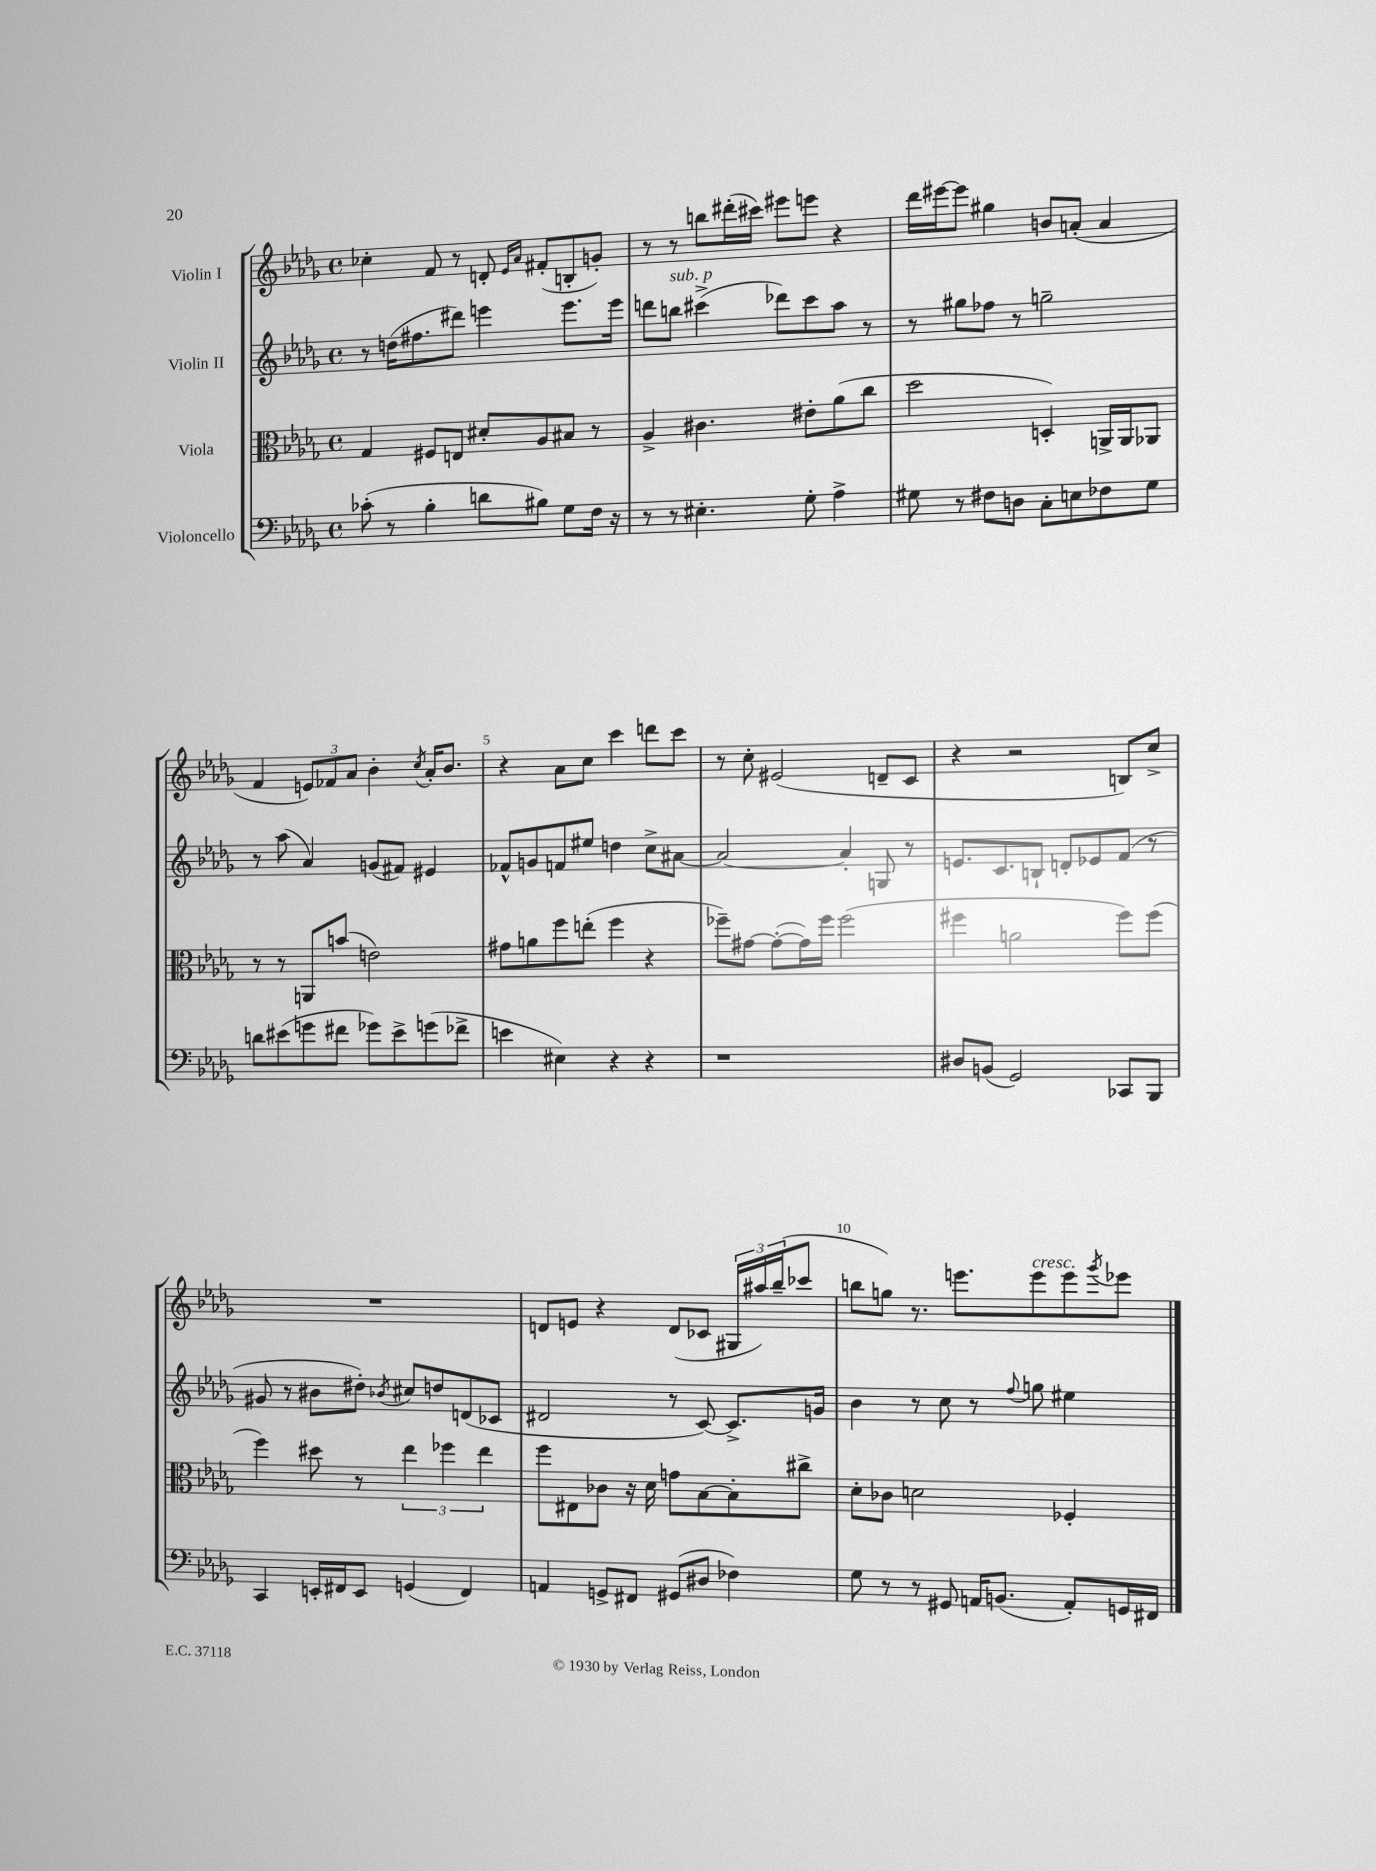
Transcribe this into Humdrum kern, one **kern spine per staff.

**kern	**kern	**kern	**kern
*part4	*part3	*part2	*part1
*staff4	*staff3	*staff2	*staff1
*I"Violoncello	*I"Viola	*I"Violin II	*I"Violin I
*clefF4	*clefC3	*clefG2	*clefG2
*k[b-e-a-d-g-]	*k[b-e-a-d-g-]	*k[b-e-a-d-g-]	*k[b-e-a-d-g-]
*M4/4	*M4/4	*M4/4	*M4/4
*met(c)	*met(c)	*met(c)	*met(c)
=1	=1	=1	=1
(8c-X'\	4G-/	8r	4cc-X'\
8r	.	(16ddn\KL	.
.	.	8.ff#X\	.
4B-'\	8F#X/L	.	8f/
.	8En/J	8ddd#X\J)	8r
8dn\L	8d#X'/L	4eeen\	8dn'/
.	.	.	16qqe-/LL
.	.	.	16qqa-/JJ
8B#X\J)	8A-/	.	(8f#X'/L
8G-\L	8B#X/J	8.eee\L	8Bn'/
16F\Jk	8r	.	8gn'/J)
16r	.	16eee\Jk	.
=2	=2	=2	=2
8r	4A-^/	8dddn\L	8r
!	!	!LO:TX:a:i:t=sub. p	!
8r	.	8bbn\J	8r
4.E#X'\	4.c#X\	(4ccc#X^\	8bbn\L
.	.	.	(16ddd#X'\L
.	.	.	16ccc#X\JJ)
.	.	8ddd-X\L)	8eee#X\L
8G-'\	8e#X'\L	8ccc#\	8eeen\J
4A-^\	(8a-\	8aa-\J	4r
.	8cc\J	8r	.
=3	=3	=3	=3
8G#X\	2dd-\	8r	16ddd-\LL
.	.	.	[16eee#X\J
8r	.	8gg#X\L	8eee#\J]
8F#X\L	.	8ff-X\J	4gg#X\
8Dn\J	.	8r	.
8C'\L	4Dn'/)	2ggn~\	8bn/L
8En\	.	.	(8an'/J
8F-X\	16AAn^/LL	.	4a/
.	16AA/J	.	.
8G#\J	8AA-X/J	.	.
!!LO:LB:g=z
=4	=4	=4	=4
8dn\L	8r	8r	4f/
(8e#X\	8r	(8aa-\	.
8gn\	8AAn/L	4a-/)	12en/L)
.	.	.	12f-X/
8f#X\J	(8bn/J	.	.
.	.	.	12a-/J
8g-X\L)	2en\)	(8gn/L	4b-'\
8e#^\	.	8f#X/J)	.
.	.	.	8qcc/
(8gn\	.	4e#X/	16a-'/KL
.	.	.	8.b-/J
8f-X^\J	.	.	.
=5	=5	=5	=5
4en\	8g#X\L	8f-X^^/L	4r
.	8an\	8gn/	.
4E#X\)	8ff\	8fn/	8a-\L
.	(8een'\J	8ee#X/J	8cc\J
4r	4ff\	4ddn\	4ccc\
4r	4r	8cc^\L	8dddn\L
.	.	[8a#X\J	8ccc\J
=6	=6	=6	=6
1r	8ff-X~\L)	2a#/_	8r
.	[8g#X\J	.	8cc'\
.	(8g#'\L_	.	(2e#X/
.	16g#\L])	.	.
.	16ff-\JJ	.	.
.	(2ff-\	4a#'/]	.
.	.	8Gn/	8dn~/L
.	.	8r	8c/J
=7	=7	=7	=7
8D#X/L	4ff#X\	8.en/L	4r
(8BBn/J	.	.	.
.	.	8.c/	.
2GG-/)	2an\	.	2r
.	.	8Bn`/J	.
.	.	8dn'/L	.
.	.	8e-X/	.
8CC-X/L	8ff#\L)	(8f/J	8Bn/L)
8BBB-/J	(8ff#\J	8r	8cc^/J
!!LO:LB:g=z
=8	=8	=8	=8
4CC/	4ff\)	8g#X/	1r
.	.	8r	.
16EEn'/LL	8dd#X\	8b#X\L	.
16FF#X/J	.	.	.
8EE/J	8r	8dd#X'\J)	.
.	.	8qb-X/	.
(4GGn/	6ee-\	8cc#X/L	.
.	.	8ddn/	.
.	6ff-X\	.	.
4FF#/)	.	(8dn/	.
.	6ee-\	.	.
.	.	8c-X/J	.
=9	=9	=9	=9
4AAn/	8ff\L	2d#X/	8dn/L
.	8E#X\	.	8en/J
8GGn^/L	8c-X\J	.	4r
8FF#X/J	16r	.	.
.	16d-\	.	.
(8GG#X/L	8gn\L	8r	(8d/L
8D#X/J	[8B-\	[8c/)	8c-X/J
4F-X\)	8B-'\]	8.c^/L]	24G#X/LL
.	.	.	24aa#X/)
.	.	.	(24bb-~/J
.	8cc#X^\J	.	8ccc-X/J
.	.	16gn/Jk	.
=10	=10	=10	=10
8G-\	8d-'\L	4b-\	8bbn\L
8r	8c-X\J	.	8ggn\J)
8r	2dn\	8r	8.r
8GG#X/	.	8cc\	.
.	.	.	8.eeen\L
16AAn/KL	.	8r	.
(8.BBn/J	.	.	.
.	.	8qqff/	.
!	!	!	!LO:TX:a:i:t=cresc.
.	.	8ggn\	8eee\
8AA'/L)	4F-X'/	4ee#X\	8eee\
.	.	.	8qggg-/
16GGn/L	.	.	8eee-X\J
16FF#X/JJ	.	.	.
==	==	==	==
*-	*-	*-	*-
